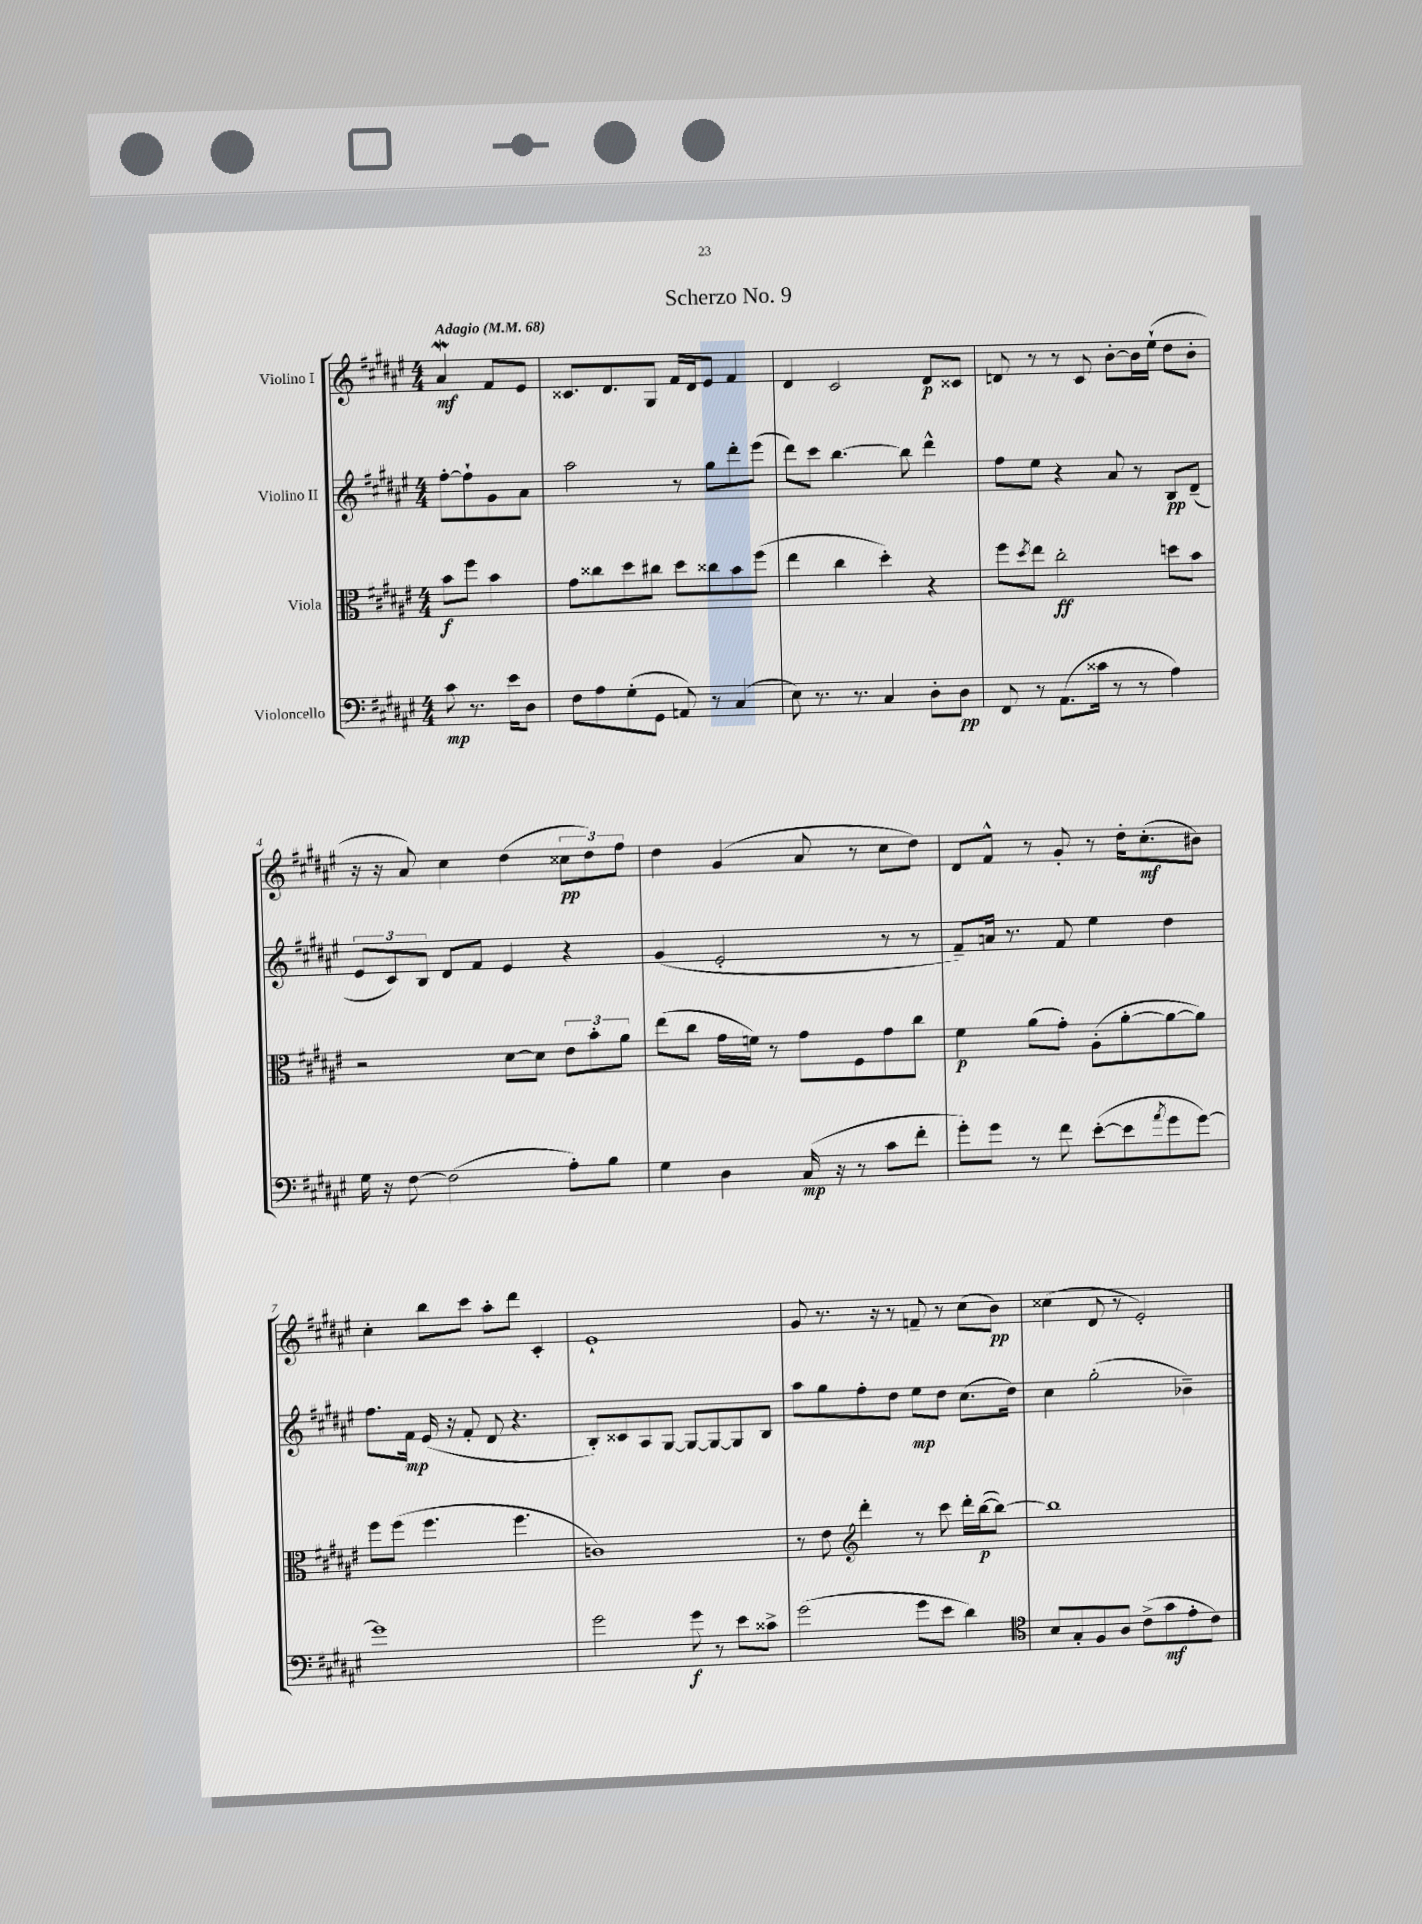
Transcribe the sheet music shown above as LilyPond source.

\header { title = "Scherzo No. 9" }
<<
\new StaffGroup <<
\new Staff = "s0" \with { instrumentName = "Violino I" } {
    \clef treble \key fis \major \numericTimeSignature \time 4/4 \partial 2 \tempo "Adagio" 4 = 68
    ais'4\mordent\mf fis'8 eis'8 |
    cisis'8. dis'8. gis8 fis'16 dis'16 eis'8 fis'4 |
    dis'4 cis'2 dis'8\p cisis'8 |
    d'8 r8 r8 cis'8 b'8~-. b'16 eis''16-!( dis''8 b'8-. |
    r16 r16 ais'8) cis''4 dis''4( \tuplet 3/2 { cisis''8\pp dis''8) fis''8 } |
    dis''4 gis'4( ais'8 r8 cis''8 dis''8) |
    dis'8 fis'8-^ r8 gis'8-. r8 dis''16-. cis''8.-.\mf( bis'8) |
    cis''4-. b''8 cis'''8 ais''8-. dis'''8 cis'4-. |
    eis'1-! |
    gis'8 r8. r16 r8 f'8-- r8 cis''8( b'8\pp) |
    cisis''4( dis'8 r8 eis'2-.) \bar "|." |
}
\new Staff = "s1" \with { instrumentName = "Violino II" } {
    \clef treble \key fis \major \numericTimeSignature \time 4/4 \partial 2
    fis''8~-. fis''8-! gis'8 ais'8 |
    ais''2 r8 gis''8 dis'''8-. eis'''8( |
    dis'''8) cis'''8 b''4.~ b''8 dis'''4-^ |
    fis''8 eis''8 r4 ais'8 r8 b8\pp dis'8--( |
    \tuplet 3/2 { eis'8 cis'8) b8 } dis'8 fis'8 eis'4 r4 |
    gis'4( eis'2-. r8 r8 |
    fis'8--) a'16 r8. fis'8 eis''4 dis''4 |
    fis''8. fis'16\mp eis'16( r16 fis'8-. dis'8 r4. |
    b8-.) cisis'8 ais8 gis8~ gis8~ gis8~ gis8 b8 |
    ais''8 gis''8 fis''8-. dis''8 eis''8\mp dis''8 cis''8.( dis''16) |
    cis''4 gis''2-.( bes'4--) \bar "|." |
}
\new Staff = "s2" \with { instrumentName = "Viola" } {
    \clef alto \key fis \major \numericTimeSignature \time 4/4 \partial 2
    b'8\f fis''8 b'4 |
    gis'8 cisis''8 dis''8 cis''8 dis''8 cisis''8 b'8 fis''8( |
    eis''4 cis''4 dis''4-.) r4 |
    fis''8 \acciaccatura { dis''8 } eis''8 cis''2-.\ff d''8 b'8 |
    r2 dis'8~ dis'8 \tuplet 3/2 { eis'8 b'8-. ais'8 } |
    eis''8( cis''8 gis'16 f'16) r8 gis'8 fis8 gis'8 cis''8 |
    fis'4\p ais'8( gis'8-.) ais8-.( ais'8~-. ais'8~ ais'8) |
    fis''8 fis''8( fis''4. fis''4. |
    c'1) |
    r8 eis'8 \clef treble dis'''4-. r8 cis'''8 dis'''16-. b''16~\p( b''8~) |
    b''1 \bar "|." |
}
\new Staff = "s3" \with { instrumentName = "Violoncello" } {
    \clef bass \key fis \major \numericTimeSignature \time 4/4 \partial 2
    cis'8\mp r8. eis'16 dis8 |
    fis8 ais8 gis8-.( gis,8 a,8) r8 cis4( |
    eis8) r8. r8. cis4 dis8-. dis8\pp |
    fis,8 r8 ais,8.( cisis'16 r8 r8 ais4) |
    gis16 r16 fis8~ fis2( ais8-.) b8 |
    gis4 dis4 cis16\mp( r16 r8 cis'8 fis'8-. |
    gis'8-.) gis'8 r8 fis'8 eis'8~-.( eis'8 \acciaccatura { ais'8 } gis'8 gis'8~) |
    gis'1 |
    gis'2 gis'8\f r8 eis'8 cisis'8-> |
    gis'2( gis'8 eis'8 dis'4) |
    \clef tenor b8 gis8-. fis8 ais8 cis'8->( gis'8\mf eis'8-. cis'8) \bar "|." |
}
>>
>>
